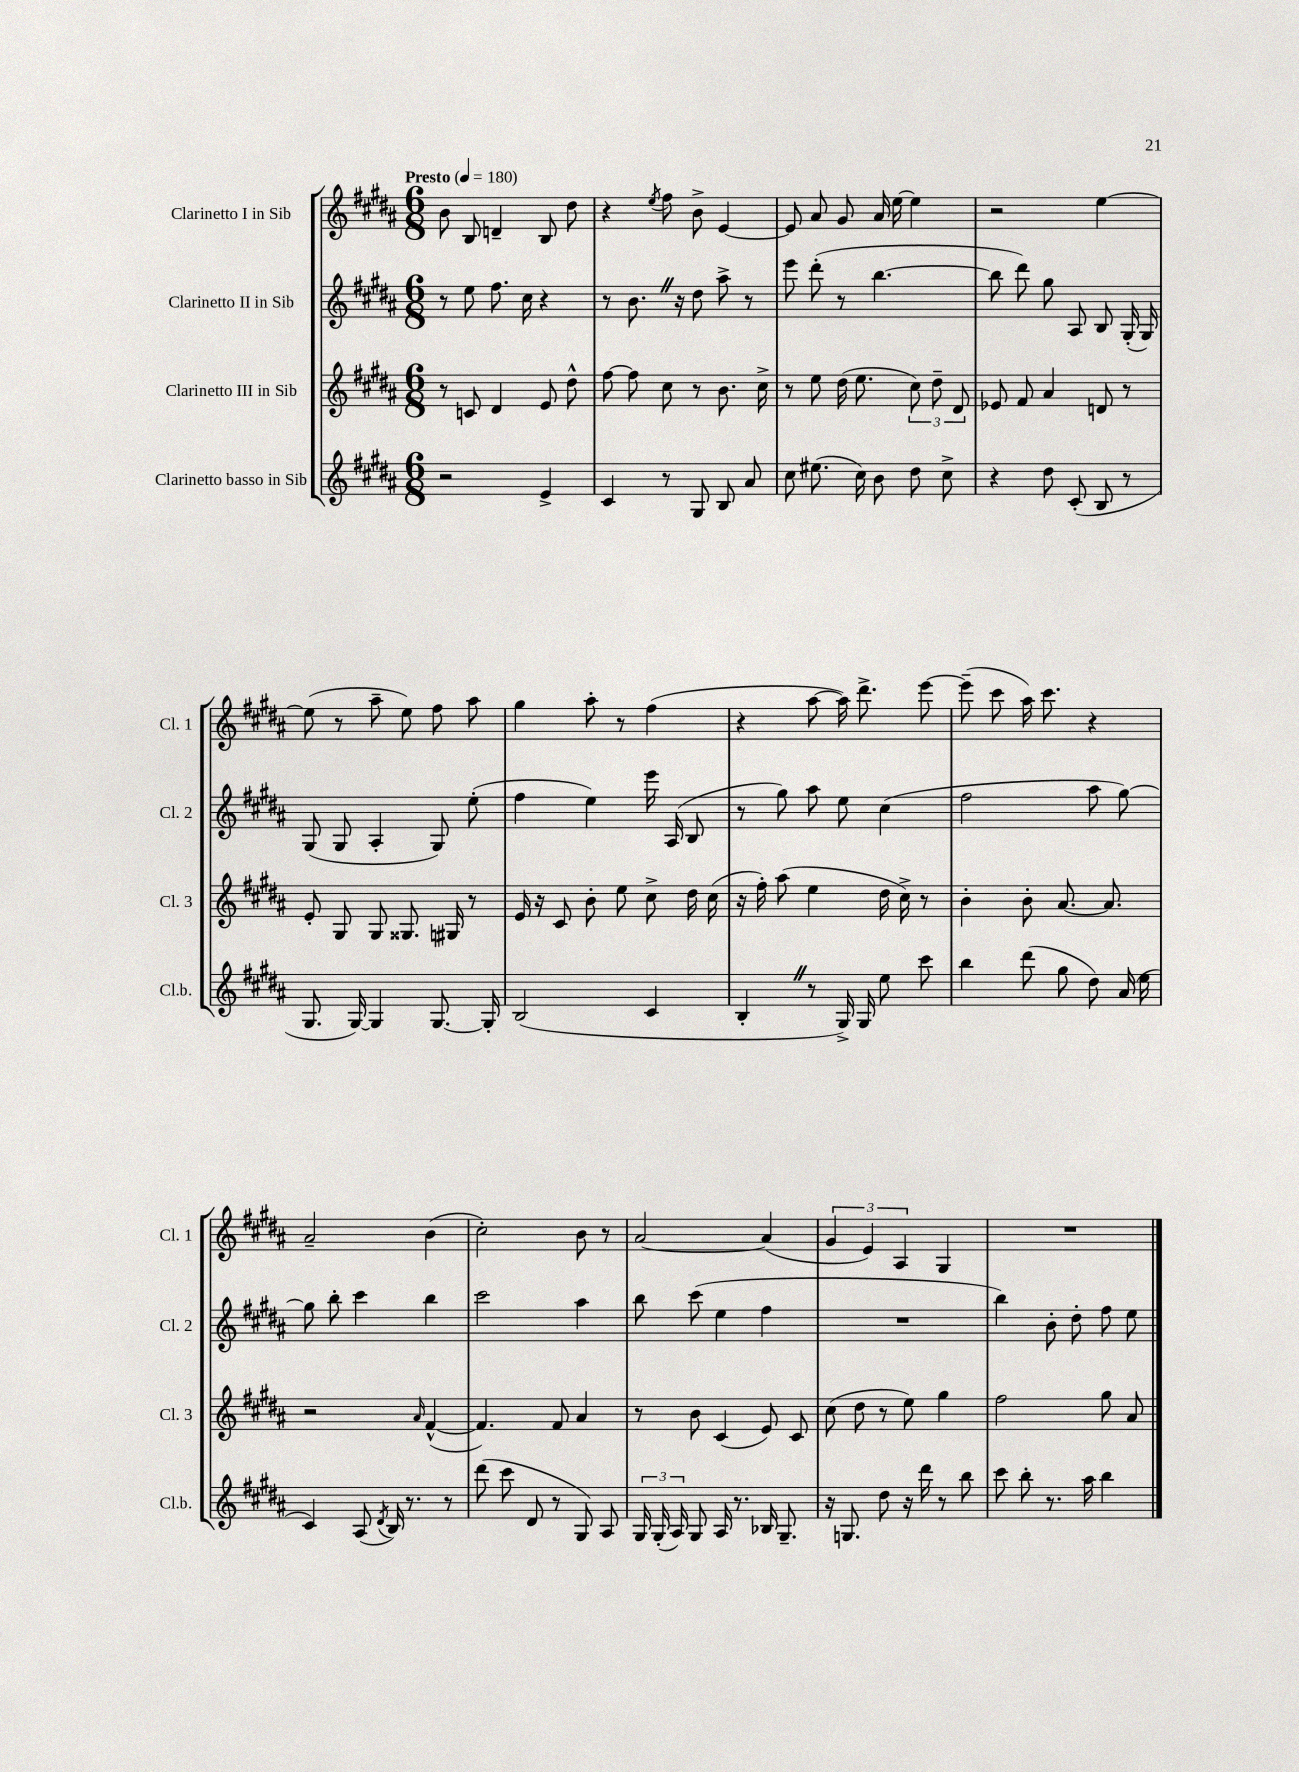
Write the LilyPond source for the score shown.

<<
\new StaffGroup <<
\new Staff = "s0" \with { instrumentName = "Clarinetto I in Sib" shortInstrumentName = "Cl. 1" } {
    \clef treble \key b \major \numericTimeSignature \time 6/8 \tempo "Presto" 4 = 180
    \autoBeamOff b'8 b8 d'4-- b8 dis''8 |
    r4 \acciaccatura { e''8 } fis''8 b'8-> e'4~ |
    e'8 ais'8 gis'8 ais'16 e''16~ e''4 |
    r2 e''4~ |
    e''8( r8 ais''8-- e''8) fis''8 ais''8 |
    gis''4 ais''8-. r8 fis''4( |
    r4 ais''8~ ais''16) dis'''8.-> e'''8~ |
    e'''8--( cis'''8 ais''16) cis'''8. r4 |
    ais'2-- b'4( |
    cis''2-.) b'8 r8 |
    ais'2~ ais'4( |
    \tuplet 3/2 { gis'4 e'4) ais4 } gis4 |
    R2. \bar "|." |
}
\new Staff = "s1" \with { instrumentName = "Clarinetto II in Sib" shortInstrumentName = "Cl. 2" } {
    \clef treble \key b \major \numericTimeSignature \time 6/8
    \autoBeamOff r8 e''8 fis''8. cis''16 r4 |
    r8 b'8. \once \override BreathingSign.text = \markup { \musicglyph "scripts.caesura.straight" } \breathe r16 dis''8 ais''8-> r8 |
    e'''8 dis'''8-.( r8 b''4.~ |
    b''8 dis'''8) gis''8 ais8 b8 gis16-.( gis16) |
    gis8( gis8 ais4-. gis8) e''8-.( |
    fis''4 e''4) e'''16 ais16( b8 |
    r8 gis''8) ais''8 e''8 cis''4( |
    fis''2 ais''8 gis''8~) |
    gis''8 b''8-. cis'''4 b''4 |
    cis'''2 ais''4 |
    b''8 cis'''8( e''4 fis''4 |
    R2. |
    b''4) b'8-. dis''8-. fis''8 e''8 \bar "|." |
}
\new Staff = "s2" \with { instrumentName = "Clarinetto III in Sib" shortInstrumentName = "Cl. 3" } {
    \clef treble \key b \major \numericTimeSignature \time 6/8
    \autoBeamOff r8 c'8 dis'4 e'8 dis''8-^ |
    fis''8~ fis''8 cis''8 r8 b'8. cis''16-> |
    r8 e''8 dis''16( e''8. \tuplet 3/2 { cis''8) dis''8-- dis'8 } |
    ees'8 fis'8 ais'4 d'8 r8 |
    e'8-. gis8 gis8 gisis8. gis16 r8 |
    e'16 r16 cis'8 b'8-. e''8 cis''8-> dis''16 cis''16( |
    r16 fis''16-.) ais''8( e''4 dis''16 cis''16->) r8 |
    b'4-. b'8-. ais'8.~ ais'8. |
    r2 \grace { ais'16 } fis'4~-^( |
    fis'4.) fis'8 ais'4 |
    r8 b'8 cis'4( e'8) cis'8 |
    cis''8( dis''8 r8 e''8) gis''4 |
    fis''2 gis''8 ais'8 \bar "|." |
}
\new Staff = "s3" \with { instrumentName = "Clarinetto basso in Sib" shortInstrumentName = "Cl.b." } {
    \clef treble \key b \major \numericTimeSignature \time 6/8
    \autoBeamOff r2 e'4-> |
    cis'4 r8 gis8 b8 ais'8 |
    cis''8 eis''8.( cis''16) b'8 dis''8 cis''8-> |
    r4 dis''8 cis'8-.( b8 r8 |
    gis8. gis16~) gis4 gis8.~ gis16-. |
    b2( cis'4 |
    b4-. \once \override BreathingSign.text = \markup { \musicglyph "scripts.caesura.straight" } \breathe r8 gis16->) gis16 e''8 cis'''8 |
    b''4 dis'''8( gis''8 dis''8) ais'16( e''16 |
    cis'4) ais8( \acciaccatura { dis'8 } b16) r8. r8 |
    dis'''8( cis'''8 dis'8 r8 gis8) ais8 |
    \tuplet 3/2 { gis16 gis16-.( ais16) } gis8 ais16 r8. bes16 gis8.-- |
    r16 g8. dis''8 r16 dis'''16 r8 b''8 |
    cis'''8 b''8-. r8. ais''16 b''4 \bar "|." |
}
>>
>>
\layout { \context { \Score \remove "Bar_number_engraver" } }
